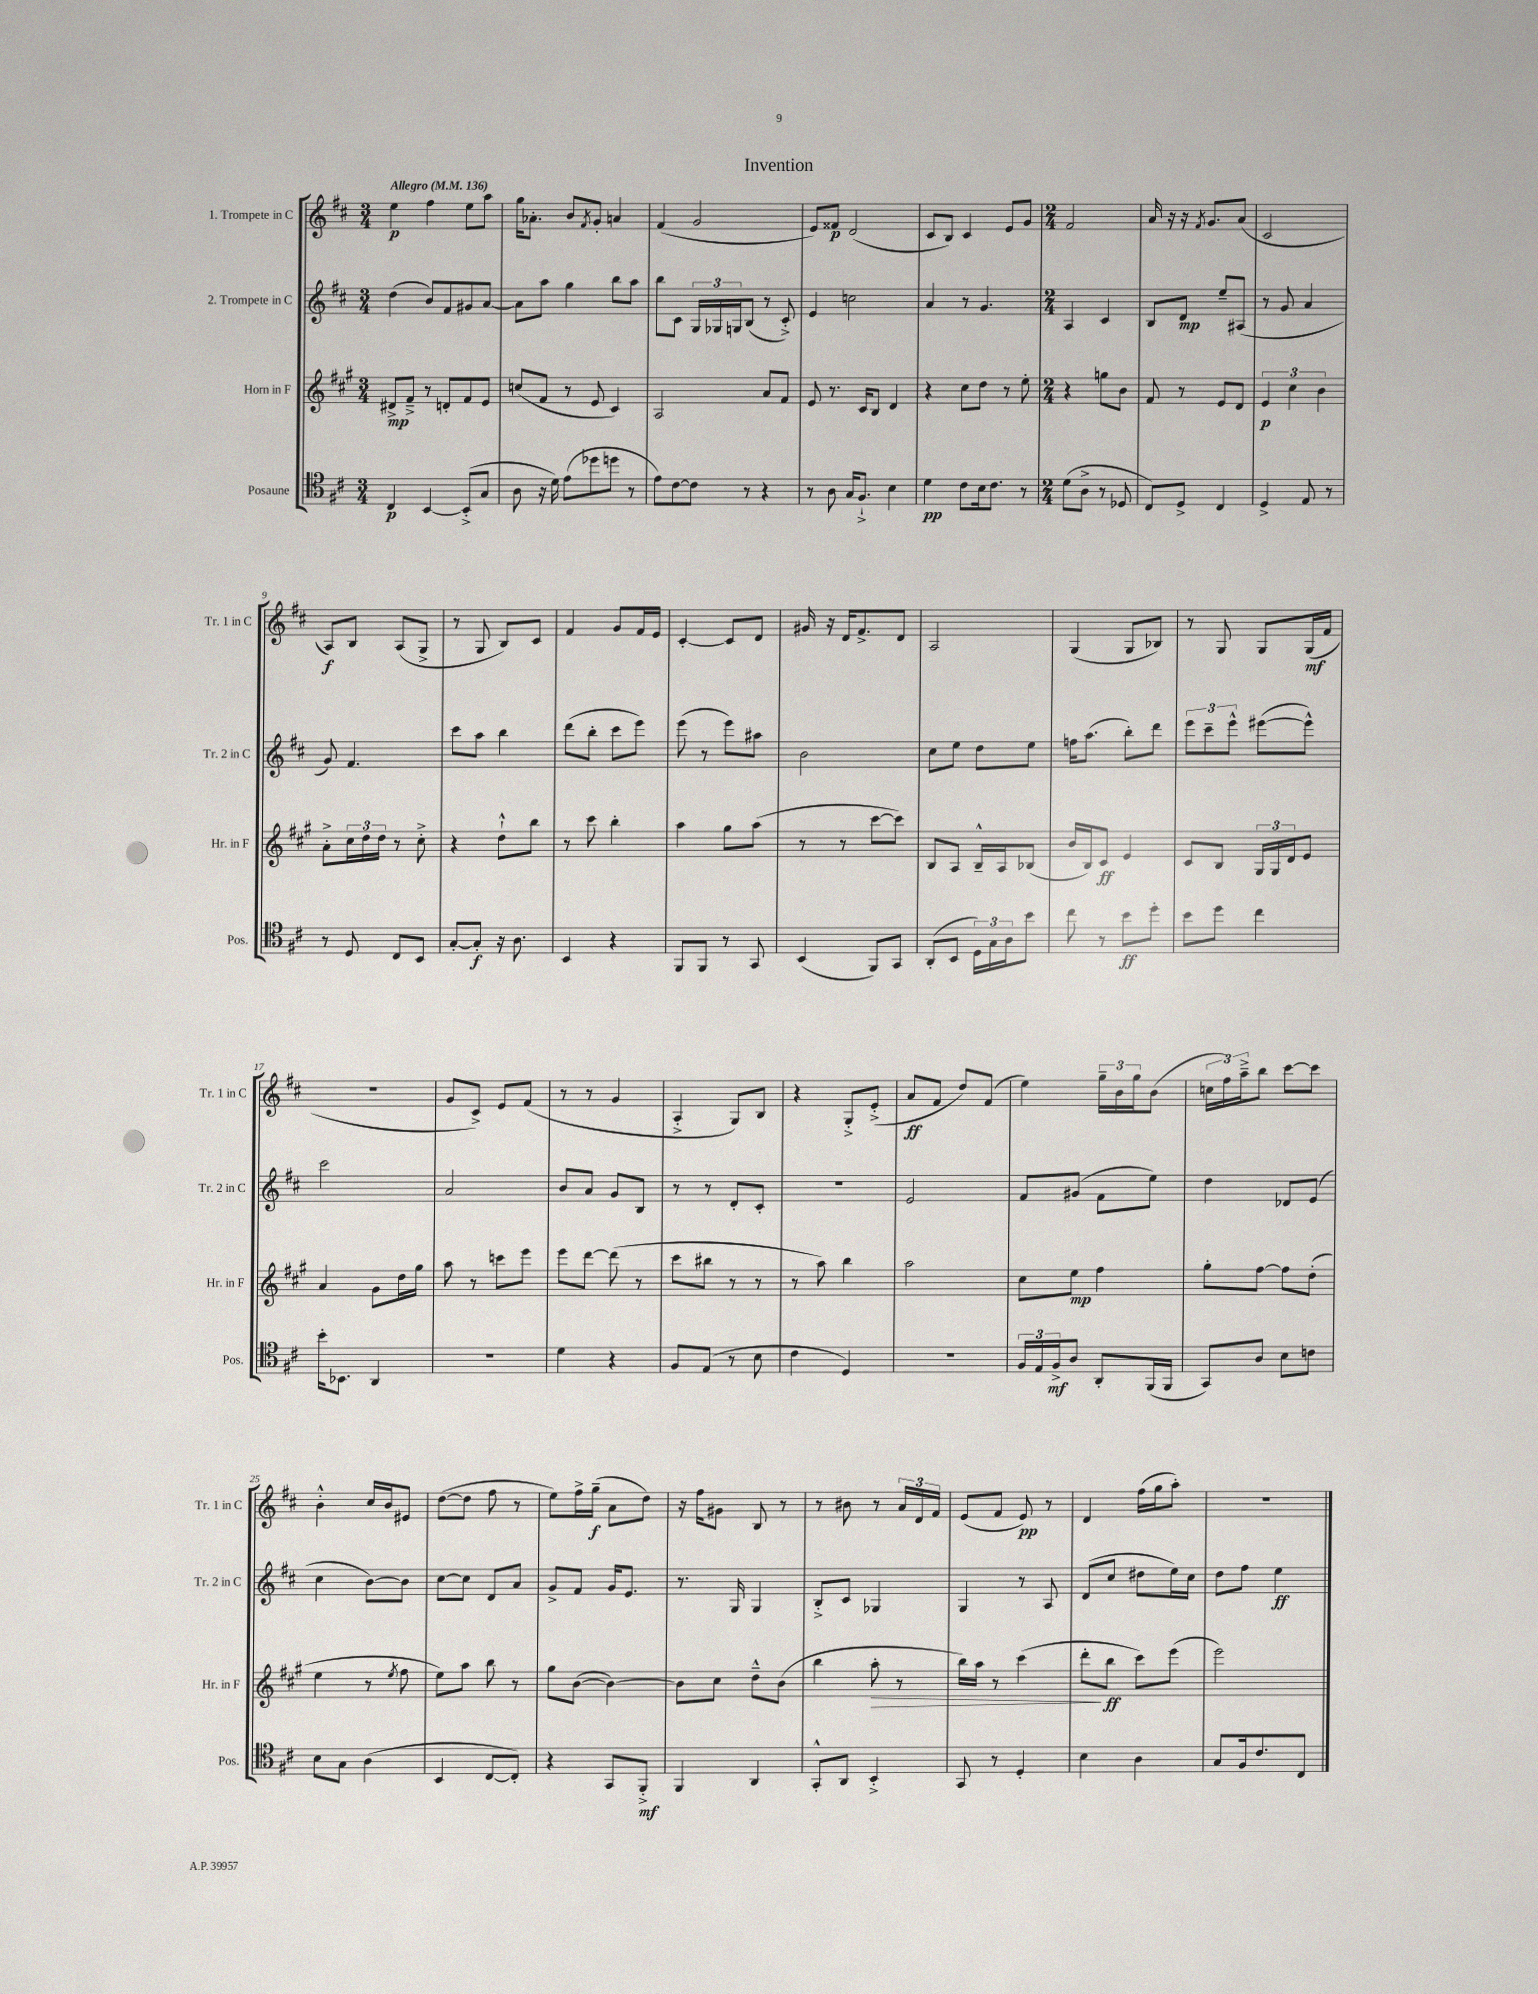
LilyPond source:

\header { title = "Invention" }
<<
\new StaffGroup <<
\new Staff = "s0" \with { instrumentName = "1. Trompete in C" shortInstrumentName = "Tr. 1 in C" } {
    \clef treble \key d \major \numericTimeSignature \time 3/4 \tempo "Allegro" 4 = 136
    e''4\p fis''4 e''8 a''8 |
    g''16 aes'8.-. b'8 \acciaccatura { fis'8 } g'8-. a'4 |
    fis'4( g'2 |
    e'8) fisis'8\p d'2( |
    cis'8 b8) cis'4 e'8 g'8 |
    \numericTimeSignature \time 2/4 fis'2 |
    a'16 r16 r16 \acciaccatura { fis'8 } g'8. a'8( |
    cis'2 |
    a8\f) b8 a8( g8-> |
    r8 g8 b8) cis'8 |
    fis'4 g'8 fis'16 e'16 |
    cis'4~-. cis'8 d'8 |
    gis'16 r16 d'16 fis'8.-> d'8 |
    a2 |
    g4( g8 bes8) |
    r8 g8 g8 g16\mf( fis'16 |
    R2 |
    g'8 cis'8->) e'8 fis'8( |
    r8 r8 g'4 |
    a4-.-> g8) b8 |
    r4 g8-.-> e'8-.->( |
    a'8\ff fis'8 d''8) fis'8( |
    e''4) \tuplet 3/2 { g''16-- b'16 g''16 } b'8( |
    \tuplet 3/2 { c''16 fis''16) a''16---> } b''8 cis'''8~ cis'''8 |
    b'4-.-^ cis''16 b'16 eis'8 |
    d''8~( d''8 fis''8 r8 |
    e''8) fis''16-> g''16--\f( a'8 d''8) |
    r16 fis''16 gis'8 b8 r8 |
    r8 bis'8 r8 \tuplet 3/2 { a'16 d'16 fis'16 } |
    e'8( fis'8 e'8\pp) r8 |
    d'4 fis''16( g''16 a''8-.) |
    R2 \bar "|." |
}
\new Staff = "s1" \with { instrumentName = "2. Trompete in C" shortInstrumentName = "Tr. 2 in C" } {
    \clef treble \key d \major \numericTimeSignature \time 3/4
    d''4( b'8) fis'8 gis'8 a'8~ |
    a'8 a''8 g''4 b''8 a''8 |
    b''8 cis'8 \tuplet 3/2 { g16 ges16 g16 } b8( r8 cis'8-.->) |
    e'4 c''2 |
    a'4 r8 g'4. |
    \numericTimeSignature \time 2/4 a4 cis'4 |
    b8 d'8\mp e''8-- ais8( |
    r8 g'8 a'4 |
    g'8) fis'4. |
    cis'''8 a''8 b''4 |
    d'''8( b''8-. cis'''8 e'''8) |
    e'''8( r8 e'''8) ais''8 |
    b'2 |
    cis''8 e''8 d''8 e''8 |
    f''16 a''8.( b''8-.) d'''8 |
    \tuplet 3/2 { e'''8 cis'''8-- e'''8-^ } eis'''8~( eis'''8-^) |
    cis'''2 |
    a'2 |
    b'8 a'8 g'8 b8 |
    r8 r8 d'8-. cis'8-. |
    R2 |
    e'2 |
    fis'8 gis'8( fis'8 e''8) |
    d''4 des'8 e'8( |
    cis''4 b'8~) b'8 |
    cis''8~ cis''8 d'8 a'8 |
    g'8-> fis'8 g'16 e'8. |
    r8. g16 g4 |
    b8-.-> cis'8 ges4 |
    g4 r8 a8 |
    d'8( cis''8 dis''8 e''16) cis''16 |
    d''8 fis''8 e''4\ff \bar "|." |
}
\new Staff = "s2" \with { instrumentName = "Horn in F" shortInstrumentName = "Hr. in F" } {
    \clef treble \key a \major \numericTimeSignature \time 3/4
    dis'8->\mp fis'8---> r8 d'8-. fis'8 e'8 |
    c''8( fis'8 r8 e'8 cis'4) |
    a2 a'8 fis'8 |
    e'8 r8. cis'16 b8 d'4 |
    r4 cis''8 d''8 r8 e''8-. |
    \numericTimeSignature \time 2/4 r4 g''8 b'8 |
    fis'8 r8 e'8 d'8 |
    \tuplet 3/2 { e'4\p cis''4 b'4 } |
    a'8-.-> \tuplet 3/2 { cis''16 d''16 d''16 } r8 cis''8-.-> |
    r4 d''8-!-^ b''8 |
    r8 cis'''8 b''4-. |
    a''4 gis''8 a''8( |
    r8 r8 cis'''8~ cis'''8) |
    b8 a8 b16---^ a16 bes8( |
    b'16 b16) cis'8\ff e'4 |
    cis'8 b8 \tuplet 3/2 { gis16 gis16 d'16 } e'8 |
    a'4 gis'8 d''16 gis''16 |
    a''8 r8 c'''8 e'''8 |
    e'''8 d'''8~ d'''8( r8 |
    cis'''8 bis''8 r8 r8 |
    r8 a''8) b''4 |
    a''2 |
    cis''8 e''8\mp fis''4 |
    gis''8-. fis''8~ fis''8 d''8-.( |
    e''4 r8 \acciaccatura { e''8 } fis''8 |
    e''8) a''8 b''8 r8 |
    gis''8 b'8~( b'4~) |
    b'8 cis''8 d''8---^ b'8( |
    b''4 a''8-.\> r8 |
    b''16) a''16 r8 cis'''4( |
    d'''8-.\! b''8\ff cis'''8) e'''8( |
    e'''2) \bar "|." |
}
\new Staff = "s3" \with { instrumentName = "Posaune" shortInstrumentName = "Pos." } {
    \clef tenor \key d \major \numericTimeSignature \time 3/4
    cis4\p b,4~ b,8-.->( g8 |
    a8 r16 d'16) e'8( des''8 d''8 r8 |
    e'8) cis'8~ cis'8 r8 r4 |
    r8 a8 g16 fis8.-!-> b4 |
    d'4\pp cis'8 b16 cis'8. r8 |
    \numericTimeSignature \time 2/4 d'8( a8-> r8 des8 |
    cis8) d8-> cis4 |
    d4-> e8 r8 |
    r8 d8 cis8 b,8 |
    g8~-. g8-.\f r16 a8. |
    b,4 r4 |
    fis,8 fis,8 r8 g,8 |
    b,4( fis,8) g,8 |
    a,8-.( b,8 \tuplet 3/2 { d16) g16 a16 } b'8 |
    cis''8 r8 b'8\ff d''8-. |
    b'8 d''8 cis''4 |
    b'16-. bes,8. a,4 |
    r2 |
    d'4 r4 |
    fis8 e8( r8 b8 |
    cis'4 d4) |
    R2 |
    \tuplet 3/2 { fis16 e16 fis16->\mf } a8 a,8-. fis,16( fis,16 |
    g,8) a8 b8 c'8 |
    b8 g8 a4( |
    b,4 cis8~ cis8-.) |
    r4 g,8 fis,8-.->\mf |
    fis,4 a,4 |
    g,8-.-^ a,8 b,4-.-> |
    g,8 r8 d4-. |
    b4 a4 |
    g8 fis16 cis'8. cis8 \bar "|." |
}
>>
>>
